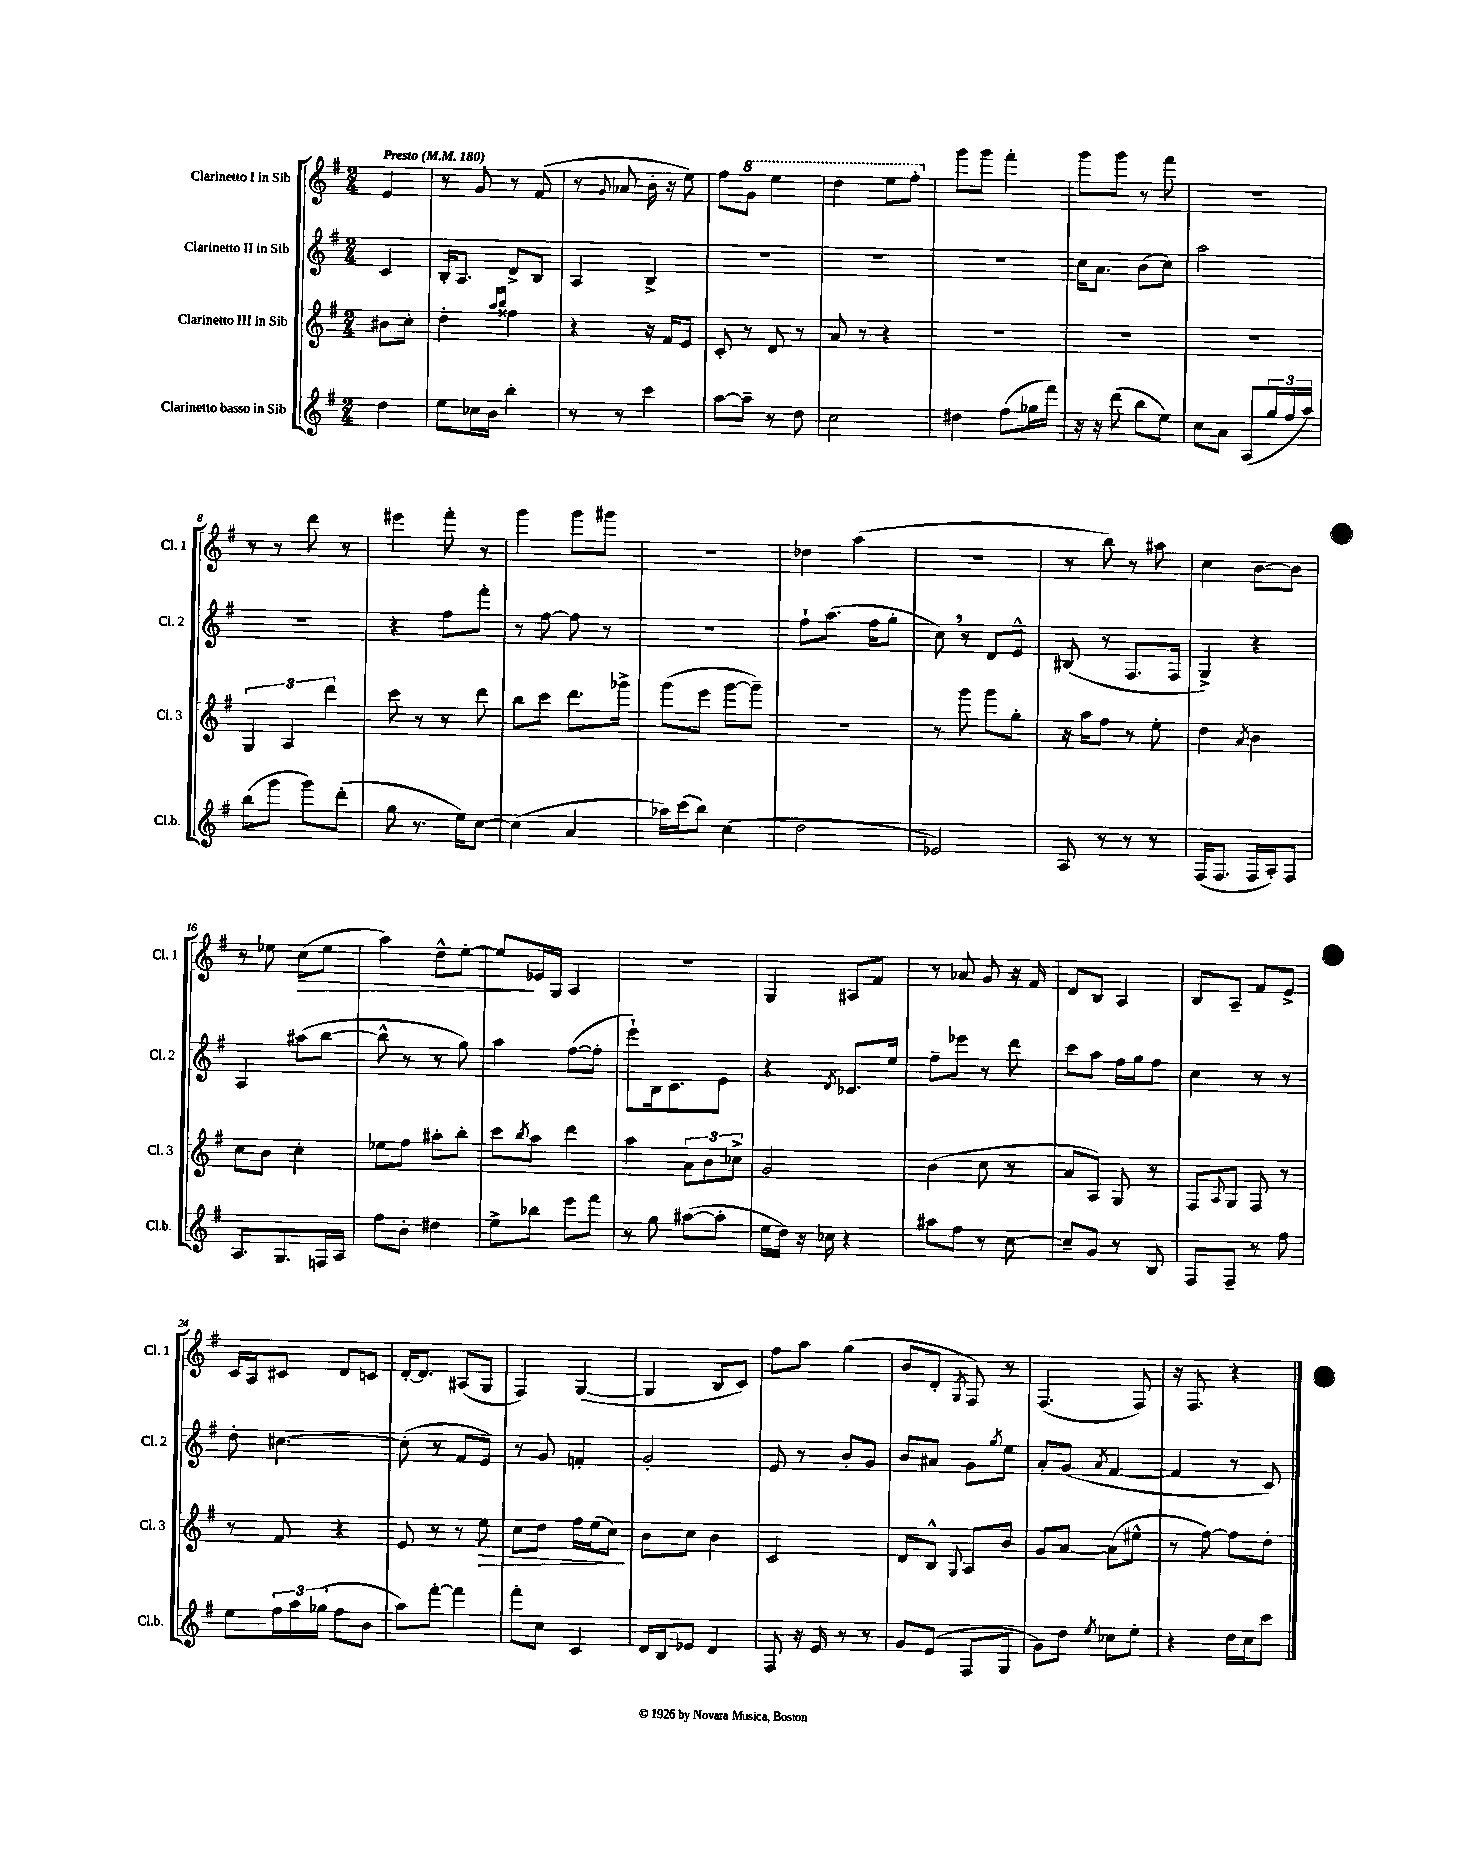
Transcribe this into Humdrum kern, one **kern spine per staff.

**kern	**kern	**kern	**kern
*staff4	*staff3	*staff2	*staff1
*clefG2	*clefG2	*clefG2	*clefG2
*k[f#]	*k[f#]	*k[f#]	*k[f#]
*M2/4	*M2/4	*M2/4	*M2/4
*MM180	*MM180	*MM180	*MM180
4dd\	8b#\L	4c/	4e/
.	8cc'\J	.	.
=	=	=	=
8ee\L	4dd'\	16B'/LK	8r
.	.	8.A/J	.
16cc-\L	.	.	8g/
16b\JJ	.	.	.
.	16qqaa/LL	.	.
.	16qqbb/JJ	.	.
4bb'\	4ff##\	8d^/L	8r
.	.	8B/J	(8f#/
=	=	=	=
8r	4r	4A/	8r
.	.	.	8qqg/
8r	.	.	8a-/
4ccc\	16r	4B^/	16b'\
.	16f#/LK	.	16r
.	8e/J	.	8ee\)
=	=	=	=
[8aa\L	8c'/	2r	8ff#\L
8aa~\]J	8r	.	8gg\J
8r	8d/	.	4eee\
8dd\	8r	.	.
=	=	=	=
2cc\	8a/	2r	4ddd\
.	8r	.	.
.	4r	.	8eee\L
.	.	.	8fff#'\J
=	=	=	=
4dd#\	2r	2r	8ggg\L
.	.	.	8ggg\J
(8ff#\L	.	.	4fff#'\
16gg-\L	.	.	.
16fff#\JJ)	.	.	.
=	=	=	=
16r	2r	16cc\LK	8ggg\L
16r	.	8.a\J	.
(8ddd\	.	.	8ggg\J
8bb\L	.	(8b\L	8r
8ee\J)	.	8cc\J)	8fff#\
=	=	=	=
8cc\L	2r	2aa\	2r
8a\J	.	.	.
(8A/L	.	.	.
24gg/L	.	.	.
24ff#/	.	.	.
24aa/JJ)	.	.	.
=	=	=	=
(8bb\L	6G/	2r	8r
8ggg\J	.	.	8r
.	6A/	.	.
8ggg\L)	.	.	8ddd\
.	6ddd\	.	.
(8ddd'\J	.	.	8r
=	=	=	=
8gg\	8ccc\	4r	4eee#\
8.r	8r	.	.
.	8r	8ff#\L	8fff#'\
16ee\LK)	.	.	.
[8cc\J	8ddd\	8fff#'\J	8r
=	=	=	=
(4cc\]	8bb\L	8r	4ggg\
.	8ccc\J	[8ff#\	.
4a/	8.ddd\L	8ff#\]	8ggg\L
.	.	8r	8ggg#\J
.	16ggg-^\Jk	.	.
=	=	=	=
16aa-\LL)	(8ggg\L	2r	2r
(16ccc\J	.	.	.
8bb\J)	8eee\J	.	.
(4cc\	[8ggg\L	.	.
.	8ggg~\]J)	.	.
=	=	=	=
2dd\	2r	8ff#`\L	4dd-\
.	.	(8.aa\J	.
.	.	.	(4aa\
.	.	16ff#\LK	.
.	.	8gg'\J	.
=	=	=	=
2e-/)	8r	8cc\)	2r
.	8ggg\	8r	.
.	8ggg\L	8d/L	.
.	8gg'\J	8e^^/J	.
=	=	=	=
8A/	16r	(8B#/	8r
.	16aa\LK	.	.
8r	8ff#\J	8r	8bb\)
8r	8r	8.F#/L	8r
8r	8ee'\	.	8aa#\
.	.	16F#/Jk	.
=	=	=	=
(16F#/LK	4dd\	4G^/)	4cc\
8.F#/J	.	.	.
.	8qa/	.	.
16F#/LL	4b\	4r	[8b\L
16A'/J)	.	.	.
8F#/J	.	.	8b\]J
=	=	=	=
8.A/L	8cc\L	4A/	8r
.	8b\J	.	8ee-\
8.G/	.	.	.
.	4cc'\	(8aa#\L	(8cc\L
16F/L	.	[8bb\J	8ee-\J
16A/JJ	.	.	.
=	=	=	=
8ff#\L	8ee-\L	8bb^^\]	4aa\)
8b'\J	8ff#\J	8r	.
4dd#\	8aa#'\L	8r	8dd^^\L
.	8bb'\J	8gg\)	[8ee'\J
=	=	=	=
8ee^\L	8ccc\L	4aa\	8ee/]L
.	8qbb/	.	.
8bb-\J	8aa\J	.	16e-/L
.	.	.	16G/JJ
8eee\L	4ddd\	([8ff#\L	4A/
8fff#\J	.	8ff#'\]J	.
=	=	=	=
8r	4aa\	8eee`\L)	2r
8gg\	.	16B\k	.
.	.	8.c\	.
([8aa#\L	12a\L	.	.
.	12b\	.	.
8aa#'\]J	.	8e\J	.
.	12cc-^\J	.	.
=	=	=	=
16ee\LL	2g/	4r	4G/
16dd\JJ)	.	.	.
16r	.	.	.
16cc-\	.	.	.
.	.	8qd/	.
4r	.	8.c-/L	8A#/L
.	.	.	8f#/J
.	.	16ee/Jk	.
=	=	=	=
8aa#\L	(4b\	8ff#~\L	8r
8ff#\J	.	8eee-\J	8a-/
8r	8cc\	8r	8g/
[8cc\	8r	8ddd\	16r
.	.	.	16f#/
=	=	=	=
8cc~/]L	8a/L	8ccc\L	8d/L
8g/J	8A/J)	8aa\J	8B/J
8r	8G/	16ff#\LL	4A/
.	.	16gg\J	.
8B/	8r	8ff#\J	.
=	=	=	=
8F#/L	8F#/L	4cc\	8B/L
.	8qqA/	.	.
8F#~/J	8G/J	.	8A~/J
8r	8F#/	8r	8f#/L
8ff#\	8r	8r	8e^/J
=	=	=	=
8ee\L	8r	8dd'\	16c/LL
.	.	.	16A/J
24ff#\L	8f#/	[4.cc#\	8c#/J
24aa\	.	.	.
(24gg-\JJ	.	.	.
8ff#\L	4r	.	8d/L
8b\J	.	.	8c/J
=	=	=	=
8aa\L)	8e/	(8cc#'\]	[16d'/LK
.	.	.	8.d/]J
[8fff#'\J	8r	8r	.
4fff#\]	8r	8f#/L	(8A#/L
.	8ee\	8e/J)	8G/J
=	=	=	=
8fff#'\L	8cc\L	8r	4F#/)
8cc\J	8dd\J	8g/	.
4c/	16ff#\LL	4f'/	([4G/
.	(16ee\J	.	.
.	8cc\J)	.	.
=	=	=	=
16d/LL	8b\L	2g'/	4G/]
16B/J	.	.	.
8e-/J	8cc\J	.	.
4d/	4b\	.	8B/L
.	.	.	8c/J)
=	=	=	=
8F#/	2c/	8e/	8ff#\L
16r	.	8r	8aa\J
16e/	.	.	.
8r	.	8b'/L	(4gg\
8r	.	8g/J	.
=	=	=	=
8g/L	8d/L	8b/L	8b/L
(8e/J	8B^^/J	8a#/J	8d'/J
.	8qqG/	.	8qG/
8F#/L	8A/L	8g\L	8F#/)
.	.	8qgg/	.
8G/J	8b/J	8ee\J	8r
=	=	=	=
8g\L)	8g/L	8a'/L	(4.F#/
8dd\J	[8a/J	(8g/J	.
8qee/	.	8qa/	.
8cc-\L	(8a\]L	[4f#/	.
8ee'\J	8ee#^^\J	.	8F#/)
=	=	=	=
4r	8r	4f#/]	16r
.	.	.	8.F#/
.	[8ff#\)	.	.
16dd\LL	8ff#\]L	8r	4r
16cc\J	.	.	.
8ccc\J	8dd'\J	8c/)	.
==	==	==	==
*-	*-	*-	*-
